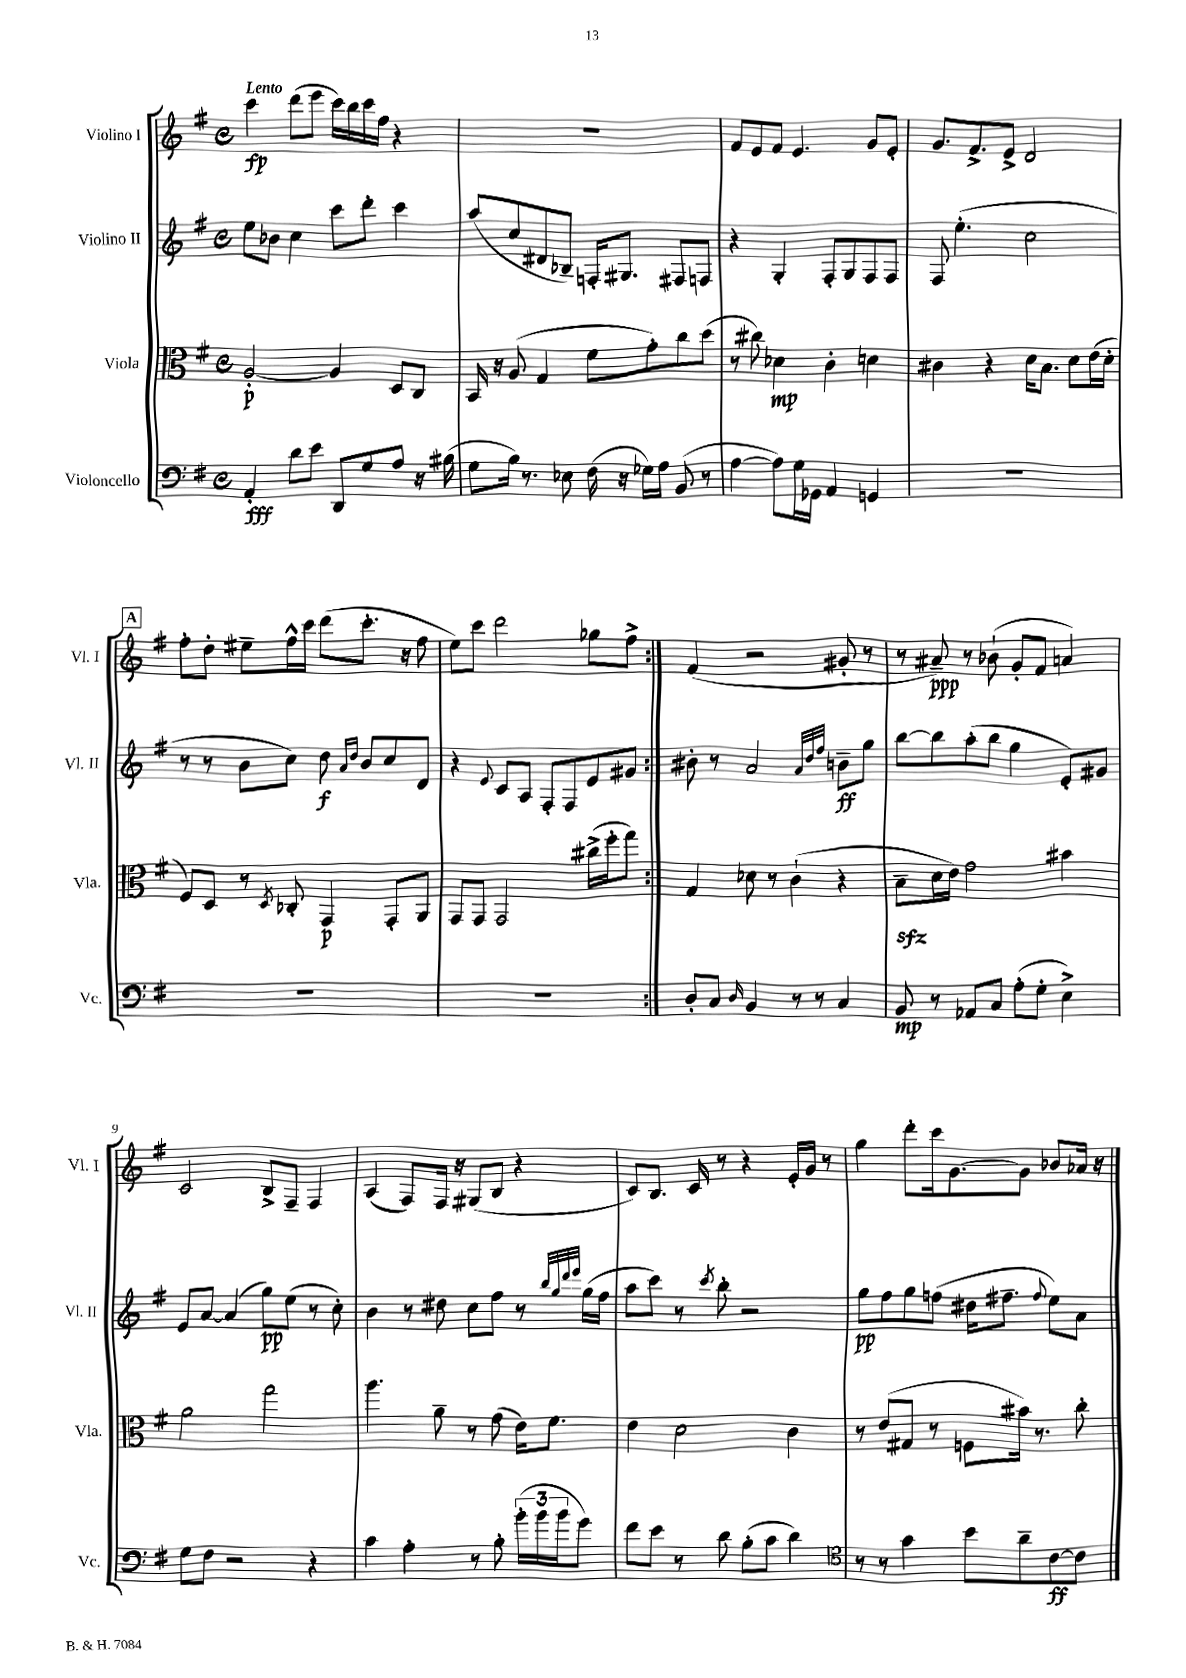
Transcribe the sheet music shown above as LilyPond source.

<<
\new StaffGroup <<
\new Staff = "s0" \with { instrumentName = "Violino I" shortInstrumentName = "Vl. I" } {
    \clef treble \key g \major \defaultTimeSignature \time 4/4 \tempo "Lento"
    \repeat volta 2 { c'''4\fp d'''8( e'''8 c'''16) b''16 c'''16 fis''16 r4 |
    R1 |
    fis'8 e'8 fis'8 e'4. g'8 e'8-. |
    g'8. fis'8.-> e'8-> d'2 |
    \mark \markup { \box "A" } fis''8-. d''8-. eis''8-- fis''16-^ c'''16 d'''8( c'''8.-. r16 fis''8 |
    e''8) c'''8 d'''2 ges''8 fis''8-> | }
    fis'4( r2 gis'8-. r8 |
    r8 ais'8--\ppp) r8 bes'8-!( g'8-. fis'8 a'4) |
    c'2 b8-> fis8-- fis4 |
    a4( fis8) fis16 r16 gis8( b8 r4 |
    c'8) b8. c'16 r8 r4 e'16-. g'16 r8 |
    g''4 d'''8-. c'''16 g'8.~ g'8 bes'8 aes'16 r16 \bar "|." |
}
\new Staff = "s1" \with { instrumentName = "Violino II" shortInstrumentName = "Vl. II" } {
    \clef treble \key g \major \defaultTimeSignature \time 4/4
    \repeat volta 2 { e''8 bes'8 c''4 c'''8 d'''8-. c'''4 |
    a''8( c''8 dis'8 bes8--) f16-. gis8. fis8 f8 |
    r4 g4-. fis8-. g8 fis8 fis8 |
    fis8 e''4.-.( c''2 |
    \mark \markup { \box "A" } r8 r8 b'8 c''8) d''8\f \grace { a'16 d''16 } b'8 c''8 d'8 |
    r4 \appoggiatura { e'8 } c'8 a8 fis8-. fis8 e'8 gis'8 | }
    bis'8-. r8 a'2 \grace { a'32 d''32 fis''32 } b'8--\ff g''8 |
    b''8~ b''8 a''8-.( b''8 g''4 e'8-.) gis'8 |
    e'8 a'8~ a'4( g''8\pp) e''8( r8 c''8-.) |
    b'4 r8 dis''8 c''8 fis''8 r8 \grace { b''32 g''32 d'''32 e'''32 } g''16( fis''16 |
    a''8 c'''8) r8 \acciaccatura { c'''8 } b''8-. r2 |
    g''8\pp fis''8 g''8 f''8( dis''16 fis''8.-- \appoggiatura { fis''8 } e''8) a'8 \bar "|." |
}
\new Staff = "s2" \with { instrumentName = "Viola" shortInstrumentName = "Vla." } {
    \clef alto \key g \major \defaultTimeSignature \time 4/4
    \repeat volta 2 { a2~-.\p a4 d8 c8 |
    b,16 r16 a8( g4 fis'8 g'8-.) c''8 d''8( |
    r8 cis''8) des'4\mp c'4-. d'4 |
    cis'4 r4 d'16 b8. d'8 e'16( d'16-. |
    \mark \markup { \box "A" } fis8) d8 r8 \acciaccatura { d8 } ces8-. g,4\p g,8-. a,8 |
    g,8 g,8 g,2 cis''16->( fis''16-. g''8) | }
    g4 des'8 r8 c'4-!( r4 |
    b8--\sfz d'16 e'16) g'2 bis'4 |
    a'2 g''2 |
    a''4. a'8-- r8 g'8( e'16) fis'8. |
    e'4 d'2 c'4 |
    r8 e'8( gis8 r8 f8 bis'16) r8. c''8-. \bar "|." |
}
\new Staff = "s3" \with { instrumentName = "Violoncello" shortInstrumentName = "Vc." } {
    \clef bass \key g \major \defaultTimeSignature \time 4/4
    \repeat volta 2 { a,4-.\fff d'8 e'8 d,8 g8 a8 r16 bis16( |
    g8 b16) r8. ees8 fis16( r16 ges16) a16 b,8( r8 |
    a4~ a8) g16 ges,16 a,4 g,4 |
    R1 |
    \mark \markup { \box "A" } R1 |
    R1 | }
    d8-. c8 \grace { d16 } b,4 r8 r8 c4 |
    b,8\mp r8 aes,8 c8 a8-.( g8-. e4->) |
    g8 fis8 r2 r4 |
    c'4 a4-. r8 b8-. \tuplet 3/2 { b'16-.( b'16 b'16 } g'8) |
    fis'8 e'8 r8 d'8 b8-.( c'8 d'4) |
    \clef tenor r8 r8 g'4 b'8 a'8-- c'8~\ff c'8 \bar "|." |
}
>>
>>
